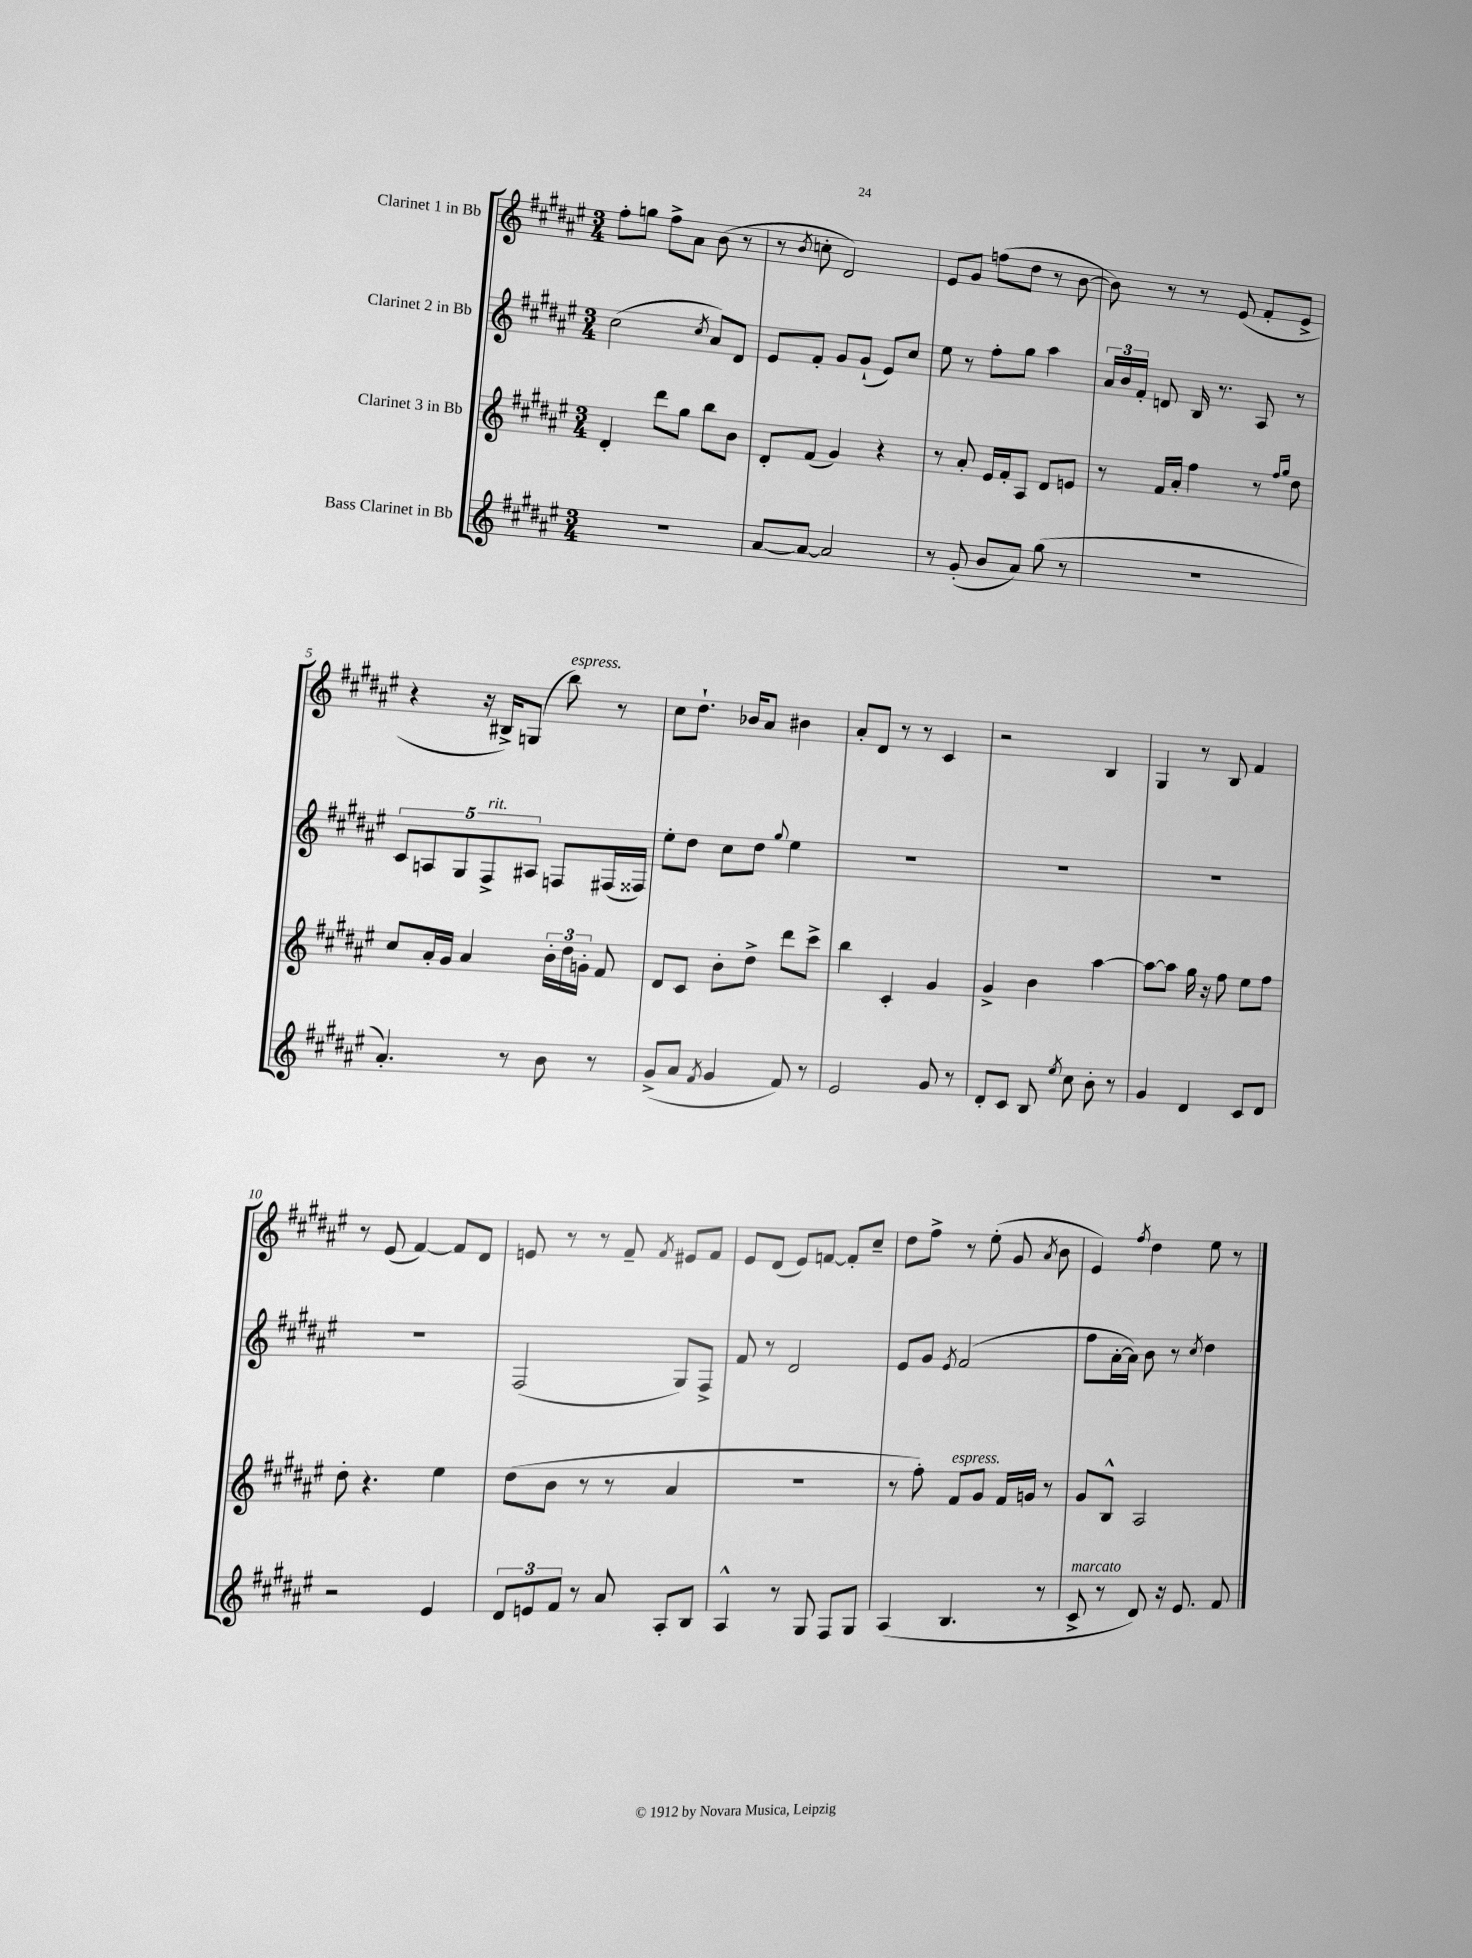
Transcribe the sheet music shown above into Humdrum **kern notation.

**kern	**kern	**kern	**kern
*staff4	*staff3	*staff2	*staff1
*clefG2	*clefG2	*clefG2	*clefG2
*k[f#c#g#d#a#e#]	*k[f#c#g#d#a#e#]	*k[f#c#g#d#a#e#]	*k[f#c#g#d#a#e#]
*M3/4	*M3/4	*M3/4	*M3/4
2.r	4d#'	(2cc#	8ff#'
.	.	.	8gg
.	8ddd#	.	8ff#^
.	8gg#	.	8a#
.	.	8qcc#	.
.	8bb	8a#)	(8b
.	8b	8d#	8r
=	=	=	=
[8a#	8d#'	8e#	8r
.	.	.	8qb
8a#_	(8f#	8f#'	8cc'
2a#]	4g#)	8g#	2d#)
.	.	(8g#`	.
.	4r	8e#)	.
.	.	8cc#	.
=	=	=	=
8r	8r	8ee#	8e#
(8g#'	8a#'	8r	8g#
8b	16e#	8ff#'	(8ff
.	16f#'	.	.
8a#)	8A#	8gg#	8dd#
(8gg#	8d#	4aa#	8r
8r	8e	.	[8b
=	=	=	=
2.r	8r	24a#	8b])
.	.	24b	.
.	.	24f#'	.
.	16f#	8d	8r
.	16a#'	.	.
.	4ff#	16B	8r
.	.	8.r	.
.	.	.	(8e#
.	8r	8A#	8f#'
.	16qqff#	.	.
.	16qqgg#	.	.
.	8dd#	8r	8e#^
=	=	=	=
4.a#')	8cc#	10c#	4r
.	.	10A	.
.	16a#'	.	.
.	16g#	.	.
.	.	10G#	.
.	4a#	.	16r
.	.	10F#^	.
.	.	.	16B#^)
8r	.	.	(8G
.	.	10A#	.
8b	24b'	8F	8bb)
.	24dd#	.	.
.	24g'	.	.
8r	8f#	(16F#	8r
.	.	16F##)	.
=	=	=	=
(8g#^	8d#	8ee#'	8cc#
8a#	8c#	8dd#	8.dd#`
8qf#	.	.	.
4g#	8b'	8cc#	.
.	.	.	16b-
.	8dd#^	8dd#	8a#
.	.	8qqgg#	.
8f#)	8ddd#	4ee#	4b#
8r	8ccc#^	.	.
=	=	=	=
2e#	4bb	2.r	8a#'
.	.	.	8d#
.	4c#'	.	8r
.	.	.	8r
8g#	4g#	.	4c#
8r	.	.	.
=	=	=	=
8d#'	4g#^	2.r	2r
8c#	.	.	.
8B	4b	.	.
8qee#	.	.	.
8cc#	.	.	.
8b'	[4aa#	.	4B
8r	.	.	.
=	=	=	=
4g#	8aa#_	2.r	4G#
.	8aa#]	.	.
4d#	16gg#	.	8r
.	16r	.	.
.	8ff#	.	8B
8c#	8ee#	.	4f#
8d#	8ff#	.	.
=	=	=	=
2r	8dd#'	2.r	8r
.	4.r	.	(8e#
.	.	.	[4f#)
4e#	4ee#	.	8f#]
.	.	.	8d#
=	=	=	=
12d#	(8dd#	(2F#	8e
12e	.	.	.
.	8b	.	8r
12f#	.	.	.
8r	8r	.	8r
8a#	8r	.	8f#~
.	.	.	8qf#
8A#'	4a#	8G#)	8e#
8B	.	8F#^	8f#
=	=	=	=
4A#^^	2.r	8f#	8e#
.	.	8r	(8d#
8r	.	2d#	8e#)
8G#	.	.	[8f
8F#	.	.	8f']
8G#	.	.	8cc#~
=	=	=	=
(4A#	8r	8e#	8dd#
.	8ff#')	8g#	8ff#^
.	.	8qe#	.
4.B	8f#	(2f#	8r
.	8g#	.	(8ee#'
.	16f#	.	8g#
.	16g	.	.
.	.	.	8qa#
8r	8r	.	8b
=	=	=	=
8c#^	8g#	8ff#	4e#)
8r	8B^^	[16a#'	.
.	.	16a#])	.
.	.	.	8qff#
8d#)	2A#	8b	4dd#
16r	.	8r	.
8.e#	.	.	.
.	.	8qcc#	.
.	.	4dd#	8ee#
8f#	.	.	8r
==	==	==	==
*-	*-	*-	*-
